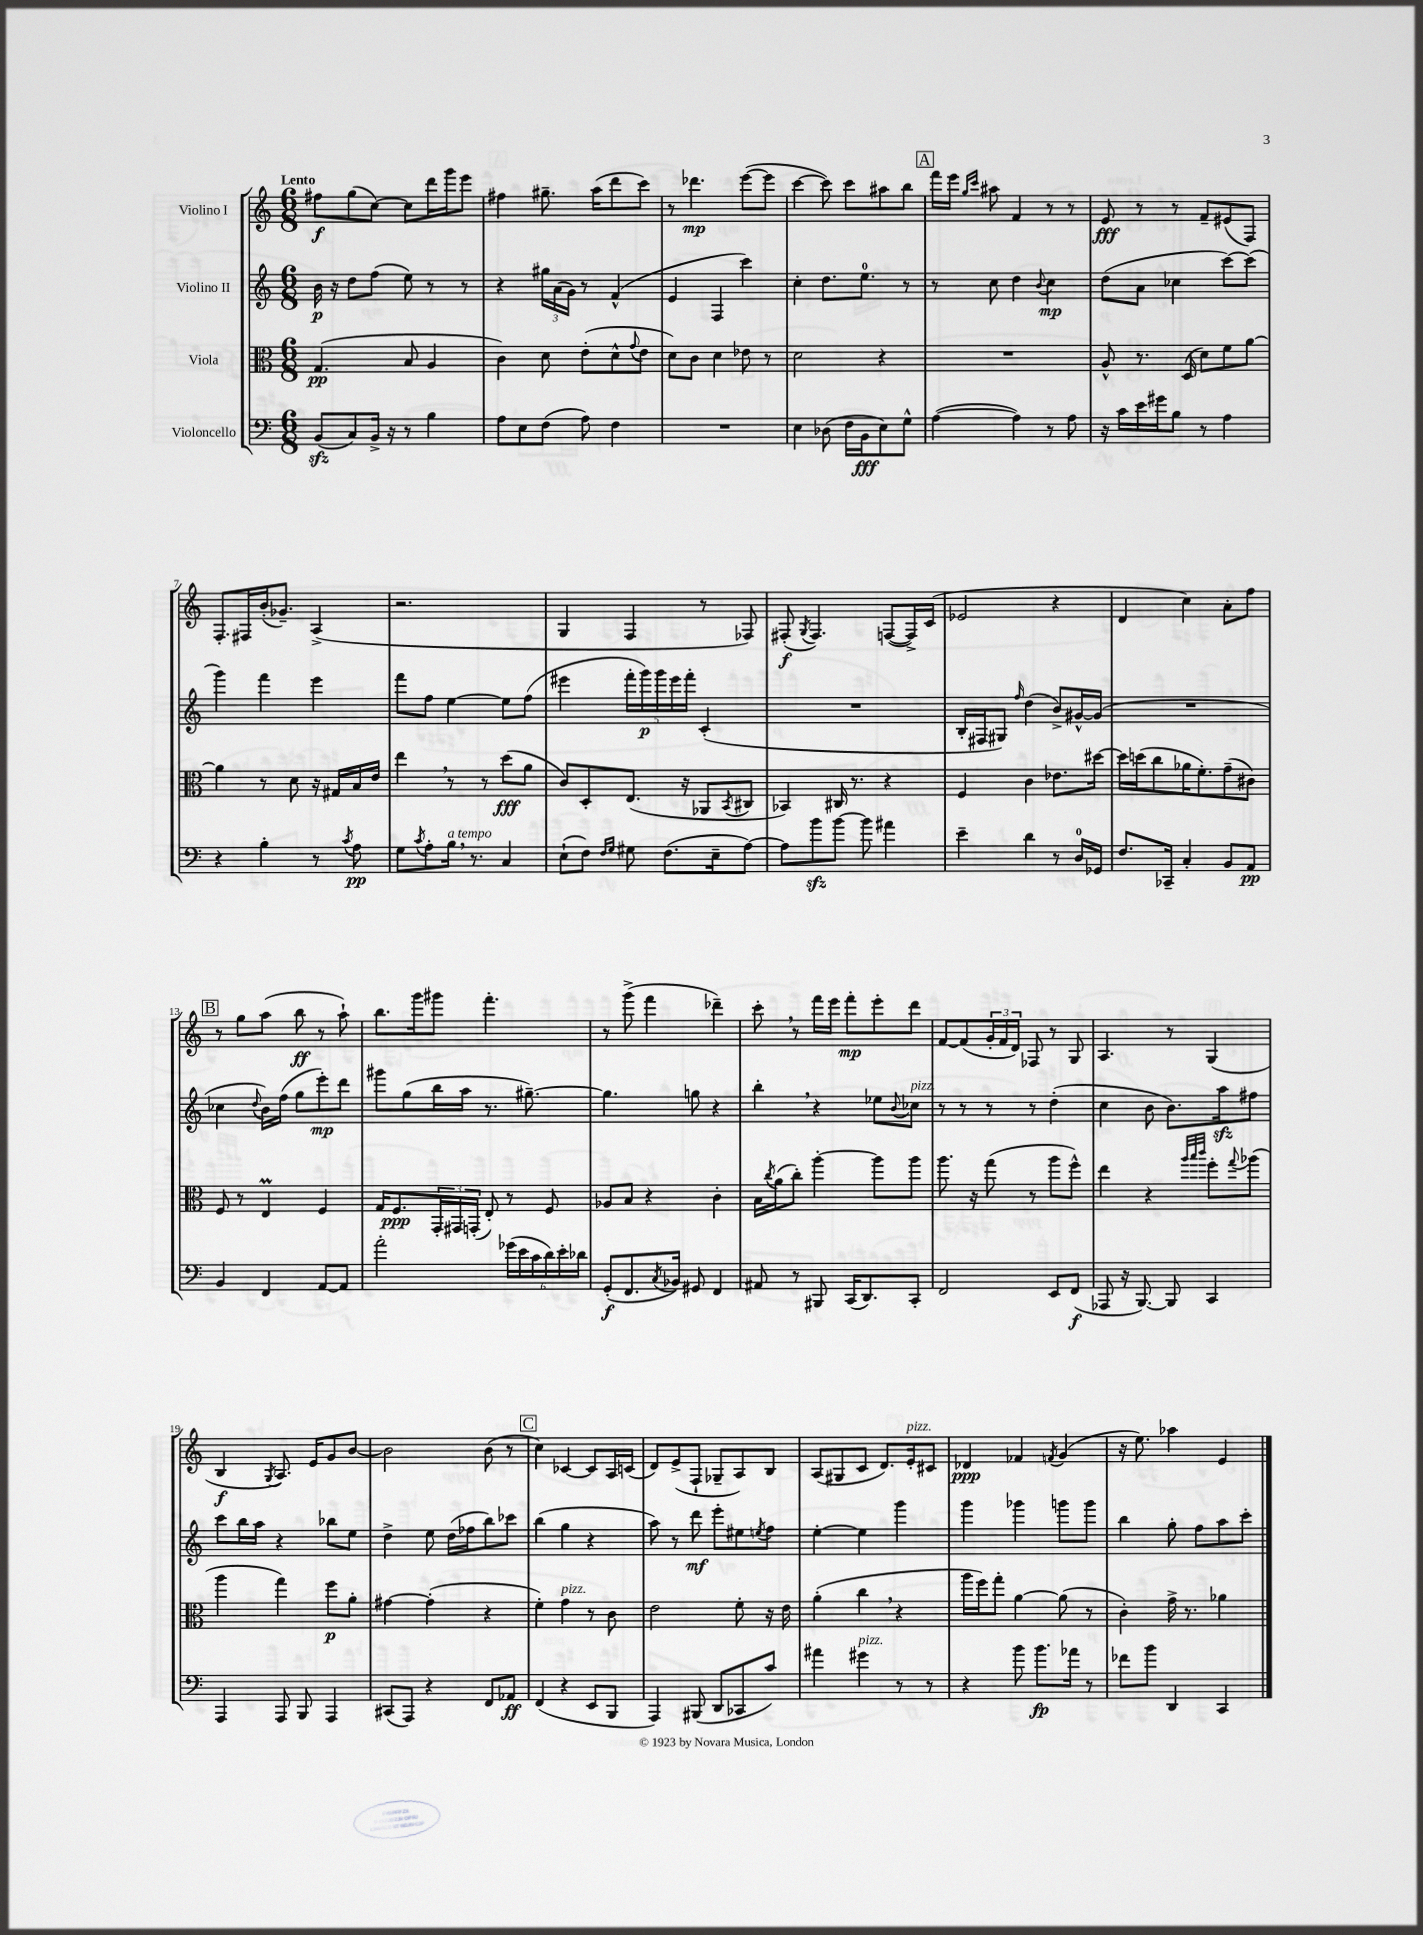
<<
\new StaffGroup <<
\new Staff = "s0" \with { instrumentName = "Violino I" } {
    \clef treble \key c \major \numericTimeSignature \time 6/8 \tempo "Lento"
    fis''8\f g''8( c''8~) c''8 d'''16 g'''16 e'''8 |
    fis''4 gis''8.-- a''16( d'''8 c'''8) |
    r8 des'''4.\mp e'''8~( e'''8 |
    c'''4~ c'''8) c'''8 ais''8 b''8 |
    \mark \markup { \box "A" } f'''16 e'''16 \grace { g''16 c'''16 } ais''8 f'4 r8 r8 |
    e'8\fff r8 r8 f'8-- eis'8( f8) |
    f8.-. fis16 b'16-.( ges'8.--) a4->( |
    r2. |
    g4 f4 r8 fes8) |
    fis8-.\f( \acciaccatura { g8 } fis4.) f8~( f16->) c'16( |
    ees'2 r4 |
    d'4 c''4) a'8-. f''8 |
    \mark \markup { \box "B" } r8 g''8 a''8( b''8\ff r8 a''8-!) |
    b''8. g'''16 gis'''8 f'''4.-. |
    r8 g'''8->( f'''4 des'''4--) |
    c'''8-. \breathe r8 f'''16 e'''16 f'''8-.\mp e'''8-. d'''8 |
    f'8~ f'8( \tuplet 3/2 { g'16-. f'16 d'16) } fes8 r8 g8 |
    a4. r8 g4( |
    b4\f \acciaccatura { g8 } a8.) e'16 g'8 b'8~ |
    b'2 b'8( r8 |
    \mark \markup { \box "C" } c''4) ces'4~ ces'8 a16 c'16( |
    d'8) e'8->( f8-! ges8-- a8) b8 |
    a8( gis8 c'8 d'8.) e'16-.^\markup { \italic "pizz." } cis'8 |
    des'4\ppp fes'4 \acciaccatura { f'8 } g'4( |
    r16 e''8.) aes''4 e'4 \bar "|." |
}
\new Staff = "s1" \with { instrumentName = "Violino II" } {
    \clef treble \key c \major \numericTimeSignature \time 6/8
    b'16\p r16 d''8 f''8( e''8) r8 r8 |
    r4 \tuplet 3/2 { gis''16 a'16( g'16) } r8 f'4-^( |
    e'4 f4 c'''4) |
    c''4-. d''8. e''8.-0 r8 |
    \mark \markup { \box "A" } r8 c''8 d''4 \appoggiatura { b'8 } c''4\mp |
    d''8( a'8 ces''4 c'''8~) c'''8( |
    g'''4) f'''4 e'''4 |
    f'''8 f''8 e''4~ e''8 f''8( |
    eis'''4 \tuplet 5/4 { f'''16-. g'''16\p) g'''16 eis'''16 f'''16-. } c'4-.( |
    R2. |
    b16-. fis16 gis8) \grace { f''16 } d''4( b'8->) gis'16~-^ gis'16( |
    R2. |
    \mark \markup { \box "B" } ces''4 \appoggiatura { d''8 } b'16) f''16( g''8 e'''8-.\mp) d'''8 |
    gis'''8 g''8( b''16 a''16 r8. gis''8.~--) |
    gis''4. g''8 r4 |
    b''4-. \breathe r4 ees''8 \appoggiatura { b'8 } ces''8^\markup { \italic "pizz." } |
    r8 r8 r8 r8 d''4-.( |
    c''4 b'8 b'8.) a''16\sfz fis''8 |
    c'''8 b''16 a''16 r4 bes''8 e''8 |
    d''4-> e''8 d''16( fes''16 b''8) ces'''8 |
    \mark \markup { \box "C" } b''4( g''4 r4 |
    a''8) r8 d'''8\mf e'''8-. eis''8 \acciaccatura { e''8 } f''8 |
    e''4~-. e''4 g'''4 |
    g'''4 ges'''4 g'''8 g'''8 |
    b''4 g''8-. f''8 a''8 c'''8-. \bar "|." |
}
\new Staff = "s2" \with { instrumentName = "Viola" } {
    \clef alto \key c \major \numericTimeSignature \time 6/8
    g4.\pp( b8 a4 |
    c'4) d'8 e'8-.( d'8-^ \appoggiatura { g'8 } e'8 |
    d'8) c'8 d'4 ees'8 r8 |
    d'2 r4 |
    \mark \markup { \box "A" } R2. |
    a8-^ r8. d16( d'8) f'8 a'8~ |
    a'4 r8 d'8 r16 gis16 b16 e'16 |
    e''4 \breathe r8 r8 d''8\fff( a'8 |
    c'8) d8-. e8.( r16 aes,8 \acciaccatura { b,8 } cis8 |
    bes,4) cis16 r8. r4 |
    f4 c'4 ees'8. dis''16~ |
    dis''16 d''16( c''8 aes'16 f'8.-.) g'8--( cis'8) |
    \mark \markup { \box "B" } f8 r8 e4\prall f4 |
    g16 f8.\ppp \tuplet 3/2 { g,16-. gis,16 g,16-.( } e8-.) r8 f8 |
    aes8 b8 r4 c'4-. |
    b16 \acciaccatura { c''8 } a'16( c''8-.) a''4~-. a''8 a''8 |
    a''8. r16 g''8( r8 a''8 f''8-^) |
    e''4 r4 \grace { a''32 b''32 c'''32 } f''8-. \appoggiatura { g''8 } aes''8( |
    a''4 g''4) f''8\p a'8-. |
    gis'4~ gis'4-.( r4 |
    \mark \markup { \box "C" } f'4-.) g'4^\markup { \italic "pizz." } r8 c'8 |
    e'2 f'8-. r16 e'16 |
    a'4-.( c''4 \breathe r4 |
    a''16 f''16) g''8-. a'4~ a'8( r8 |
    c'4-.) g'16-> r8. aes'4 \bar "|." |
}
\new Staff = "s3" \with { instrumentName = "Violoncello" } {
    \clef bass \key c \major \numericTimeSignature \time 6/8
    b,8\sfz( c8) b,16-> r16 r8 b4 |
    a8 e8 f8( a8) f4 |
    R2. |
    e4 des8( f16 b,16\fff e8) g8-^ |
    \mark \markup { \box "A" } a4~( a4) r8 a8 |
    r16 c'16 e'16 gis'16 b8 r8 a4 |
    r4 b4-. r8 \acciaccatura { c'8 } a8\pp |
    g8 \acciaccatura { c'8 } a8-. b16^\markup { \italic "a tempo" } \breathe r8. c4 |
    e8-!( f8) \grace { f16 g16 } gis8 f8.( e16-- a8~) |
    a8 b'8\sfz b'8~ b'8 ais'4 |
    e'4-- d'4 r8 d16-0 ges,16 |
    f8. ces,16-- c4-. b,8 a,8\pp |
    \mark \markup { \box "B" } b,4 f,4 a,8~ a,8 |
    a'2-. \tuplet 6/4 { ges'16( e'16 c'16 d'16) e'16-. des'16 } |
    g,8-.\f( f,8. \acciaccatura { c8 } bes,16) gis,8 f,4 |
    ais,8 r8 bis,,8 c,16( d,8.) c,8-. |
    f,2 e,8 f,8\f( |
    aes,,8 r16 b,,8.~) b,,8 c,4 |
    a,,4 a,,8 b,,8 a,,4 |
    cis,8( a,,8) r4 f,8 aes,8\ff |
    \mark \markup { \box "C" } f,4( r4 e,8 b,,8 |
    a,,4) bis,,8( d,8 ces,8 c'8) |
    ais'4 gis'4^\markup { \italic "pizz." } r8 r8 |
    r4 b'8 b'8.\fp aes'16 r8 |
    fes'8 b'8 d,4 c,4 \bar "|." |
}
>>
>>
